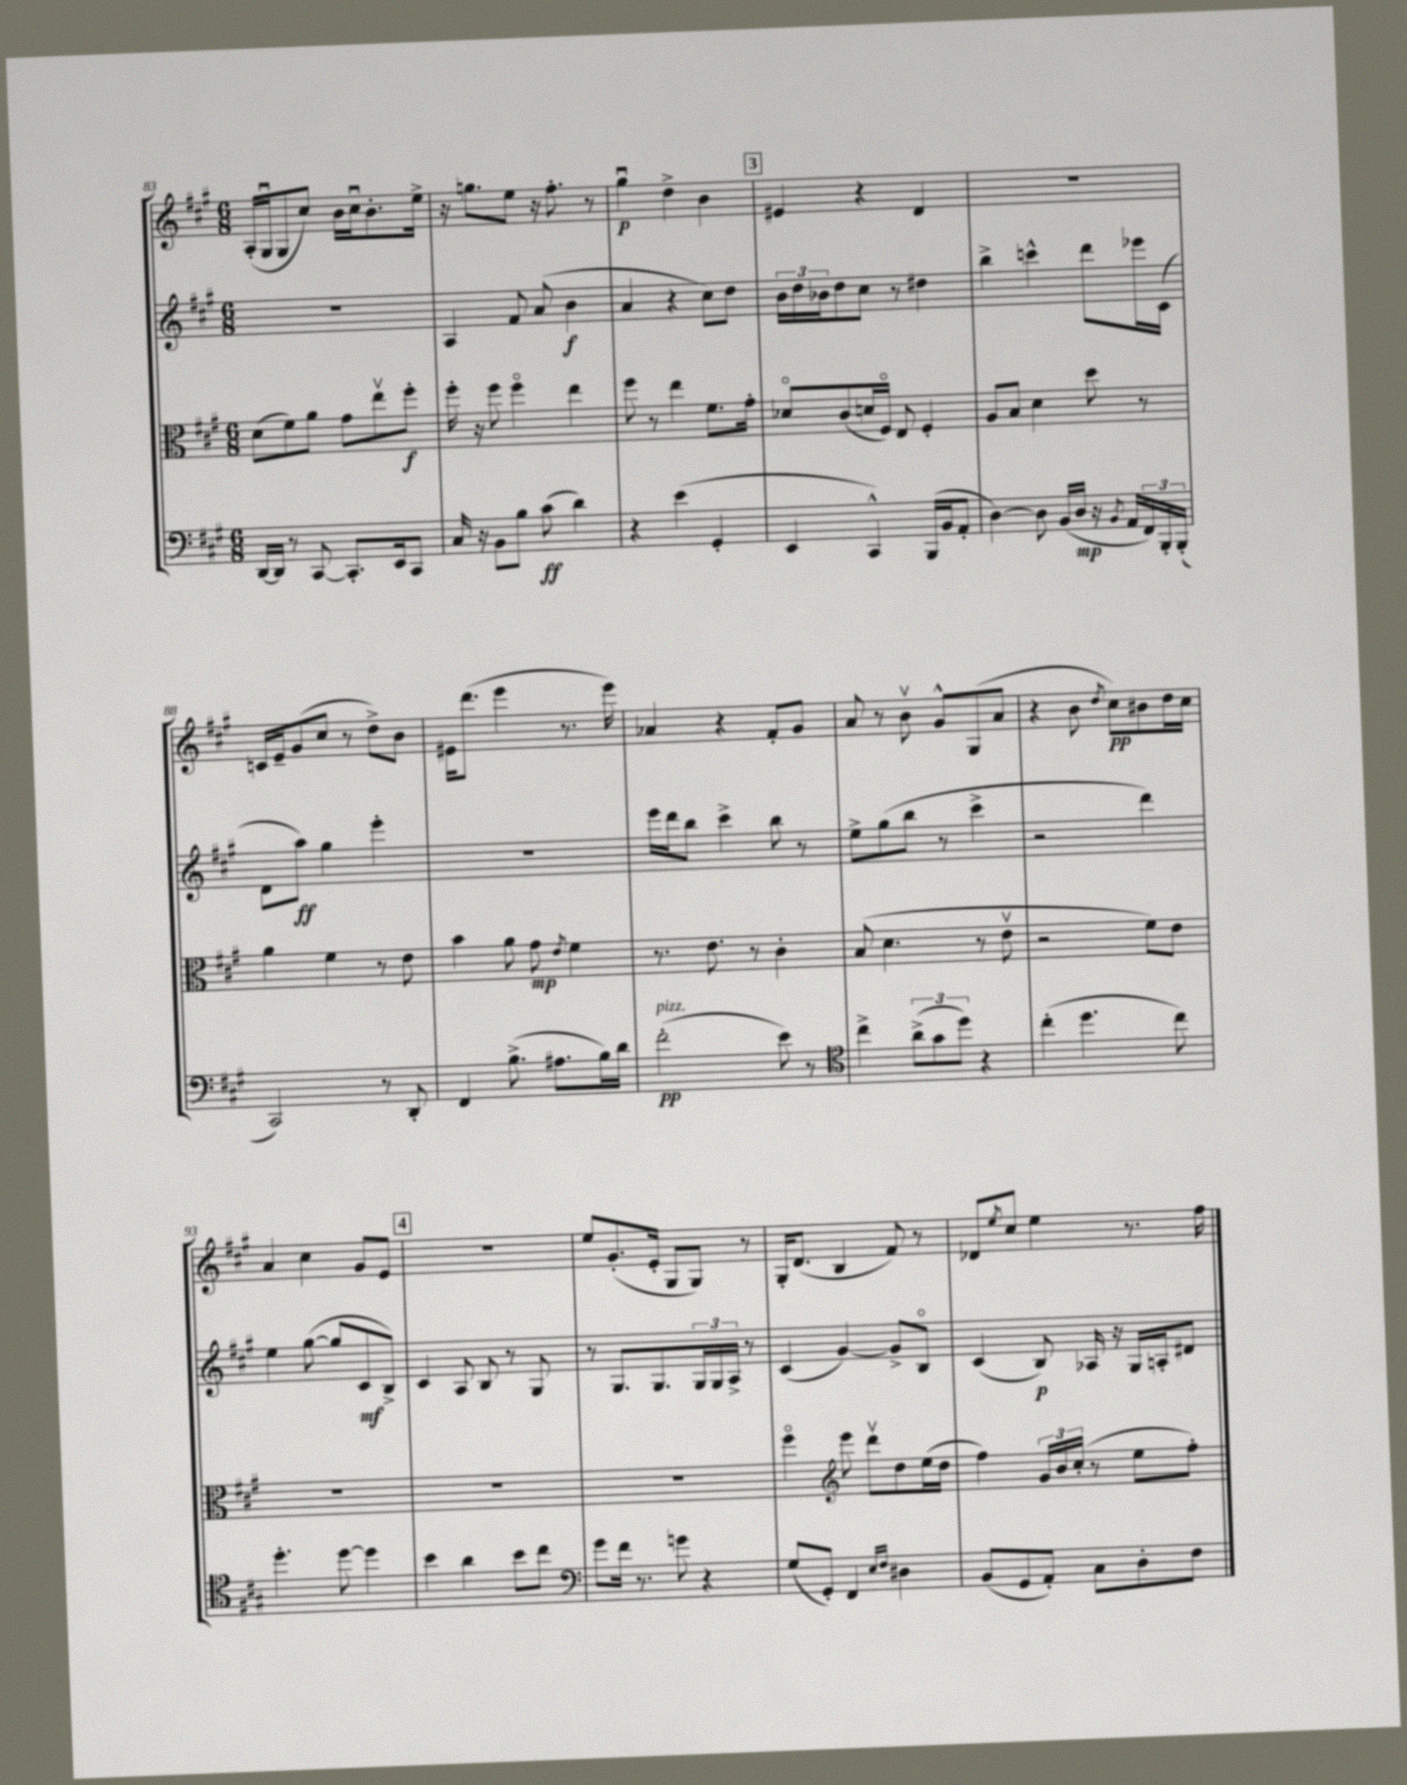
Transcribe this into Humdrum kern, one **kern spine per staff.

**kern	**kern	**kern	**kern
*staff4	*staff3	*staff2	*staff1
*clefF4	*clefC3	*clefG2	*clefG2
*k[f#c#g#]	*k[f#c#g#]	*k[f#c#g#]	*k[f#c#g#]
*M6/8	*M6/8	*M6/8	*M6/8
[16DD/LL	(8d\L	2.r	(16A'/LL
16DD/]JJ	.	.	16G#u/J
8r	8f#\)	.	8G#/
[8CC#/	8a\J	.	8cc#/J)
8.CC#'/]L	8g#\L	.	16b\LL
.	.	.	16cc#u\J
.	8eev\	.	8.b'\
16EE/k	.	.	.
8CC#/J	8ff#'\J	.	.
.	.	.	16ee^\Jk
=	=	=	=
16C#/	16ff#'\	4A/	16r
16r	16r	.	8.gg\L
8BB\L	8ff#\	.	.
8B\J	4ff#o\	8f#/	8ee\J
(8c#\	.	(8a/	16r
.	.	.	8.ff#'\
4d\)	4ee\	4b\	.
.	.	.	8r
=	=	=	=
4r	8ff#\	4a/	4gg#u\
.	8r	.	.
(4e\	4ee\	4r	4dd^\
4GG#'/	8.f#\L	8cc#\L)	4b\
.	.	8dd\J	.
.	16g#'\Jk	.	.
=	=	=	=
4EE/	8d-o/L	24b\LL	4e#/
.	.	24dd\	.
.	.	24b-\J	.
.	(8c#/	8dd\	.
4CC#^^/)	16d/L	8cc#\J	4r
.	16F#o/JJ)	.	.
.	8E/	8r	.
(16BBB/LL	4F#'/	4dd#\	4d/
16BB/J	.	.	.
8AA'/J	.	.	.
=	=	=	=
[4D\)	8A/L	4bb^\	2.r
.	8B/J	.	.
8D\]	4d\	4ccc^^\	.
(16BB/LL	.	.	.
16D/JJ	.	.	.
16r	8dd\	8ddd\L	.
8qBB/	.	.	.
16AA/LL	.	.	.
24FF#/)	8r	16eee-\L	.
24BBB'/	.	.	.
.	.	(16c#\JJ	.
(24BBB'/JJ	.	.	.
=	=	=	=
2CC#/)	4a\	8d\L	16c/LL
.	.	.	16e~/J
.	.	8aa\J)	(8g#/
.	4f#\	4gg#\	8cc#/J
.	.	.	8r
8r	8r	4eee'\	8dd^\L)
8DD'/	8e\	.	8b\J
=	=	=	=
4FF#/	4b\	2.r	16e#\LK
.	.	.	(8.ddd\J
(8.B^\	8a\	.	4eee\
.	8g#\	.	.
8.A#\L	.	.	.
.	8qe/	.	.
.	4f#\	.	8.r
16B\L)	.	.	.
16d\JJ	.	.	16eee\)
=	=	=	=
(2f#'\	8.r	16eee\LL	4a-/
.	.	16ddd\J	.
.	.	8bb\J	.
.	8.e\	.	.
.	.	4ccc#^\	4r
.	8r	.	.
8e\)	4c#'\	8bb\	8f#'/L
8r	.	8r	8g#/J
=	=	=	=
*clefC4	*	*	*
4cc#^\	(8B/	8ee^\L	8a/
.	4.d\	(8gg#\	8r
(12a^\L	.	8bb\J	8bv\
12g#\	.	.	.
.	.	8r	8g#^^/L
12dd\J)	.	.	.
4r	8r	4ccc#^\	(8G#/
.	8ev\	.	8a/J
=	=	=	=
(4cc#'\	2r	2r	4r
4.dd\	.	.	8b\
.	.	.	8qdd/
.	.	.	8cc#\L)
.	8f#\L)	4ddd\)	8b#\
8cc#\)	8e\J	.	16dd\L
.	.	.	16cc#\JJ
=	=	=	=
4.dd'\	2.r	4ee\	4a/
.	.	([8gg#\	4cc#\
[8dd\	.	8gg#/]L	.
4dd\]	.	8c#/	8g#/L
.	.	8B^/J)	8e/J
=	=	=	=
4b\	2.r	4c#/	2.r
4a\	.	8A/	.
.	.	8B/	.
8b\L	.	8r	.
8cc#\J	.	8G#/	.
=	=	=	=
*clefF4	*	*	*
8g#\L	2.r	8r	8ee/L
16f#\Jk	.	8.G#/L	(8.g#'/
8.r	.	.	.
.	.	8.G#/	16e'/Jk
8g\	.	.	8G#/L
4r	.	24G#/L	8G#/J)
.	.	24G#/	.
.	.	24A^/JJ	.
.	.	8r	8r
=	=	=	=
(8G#/L	4ff#o\	(4c#/	16G#'/LK
.	.	.	(8.d/J
8GG#'/J)	.	.	.
*	*clefG2	*	*
4FF#/	8eee\	[4g#/)	4B/
.	8dddv\L	.	.
16qqE/LL	.	.	.
16qqF#/JJ	.	.	.
4D#\	8dd\	8g#^/]L	8f#/)
.	(16ee\L	8Bo/J	8r
.	16dd\JJ	.	.
=	=	=	=
(8BB/L	4ff#\)	(4c#/	8d-/L
.	.	.	8qee/
8GG#/	.	.	8cc#/J
8AA'/J)	24g#/LL	8B/)	4ee\
.	24b/	.	.
.	(24cc#'/JJ	.	.
8C#\L	8r	16A-/	.
.	.	16r	.
8D'\	8ee\L	16G#/LL	8.r
.	.	16A'/J	.
8F#\J	8ff#'\J)	8d#/J	.
.	.	.	16ff#\
==	==	==	==
*-	*-	*-	*-
